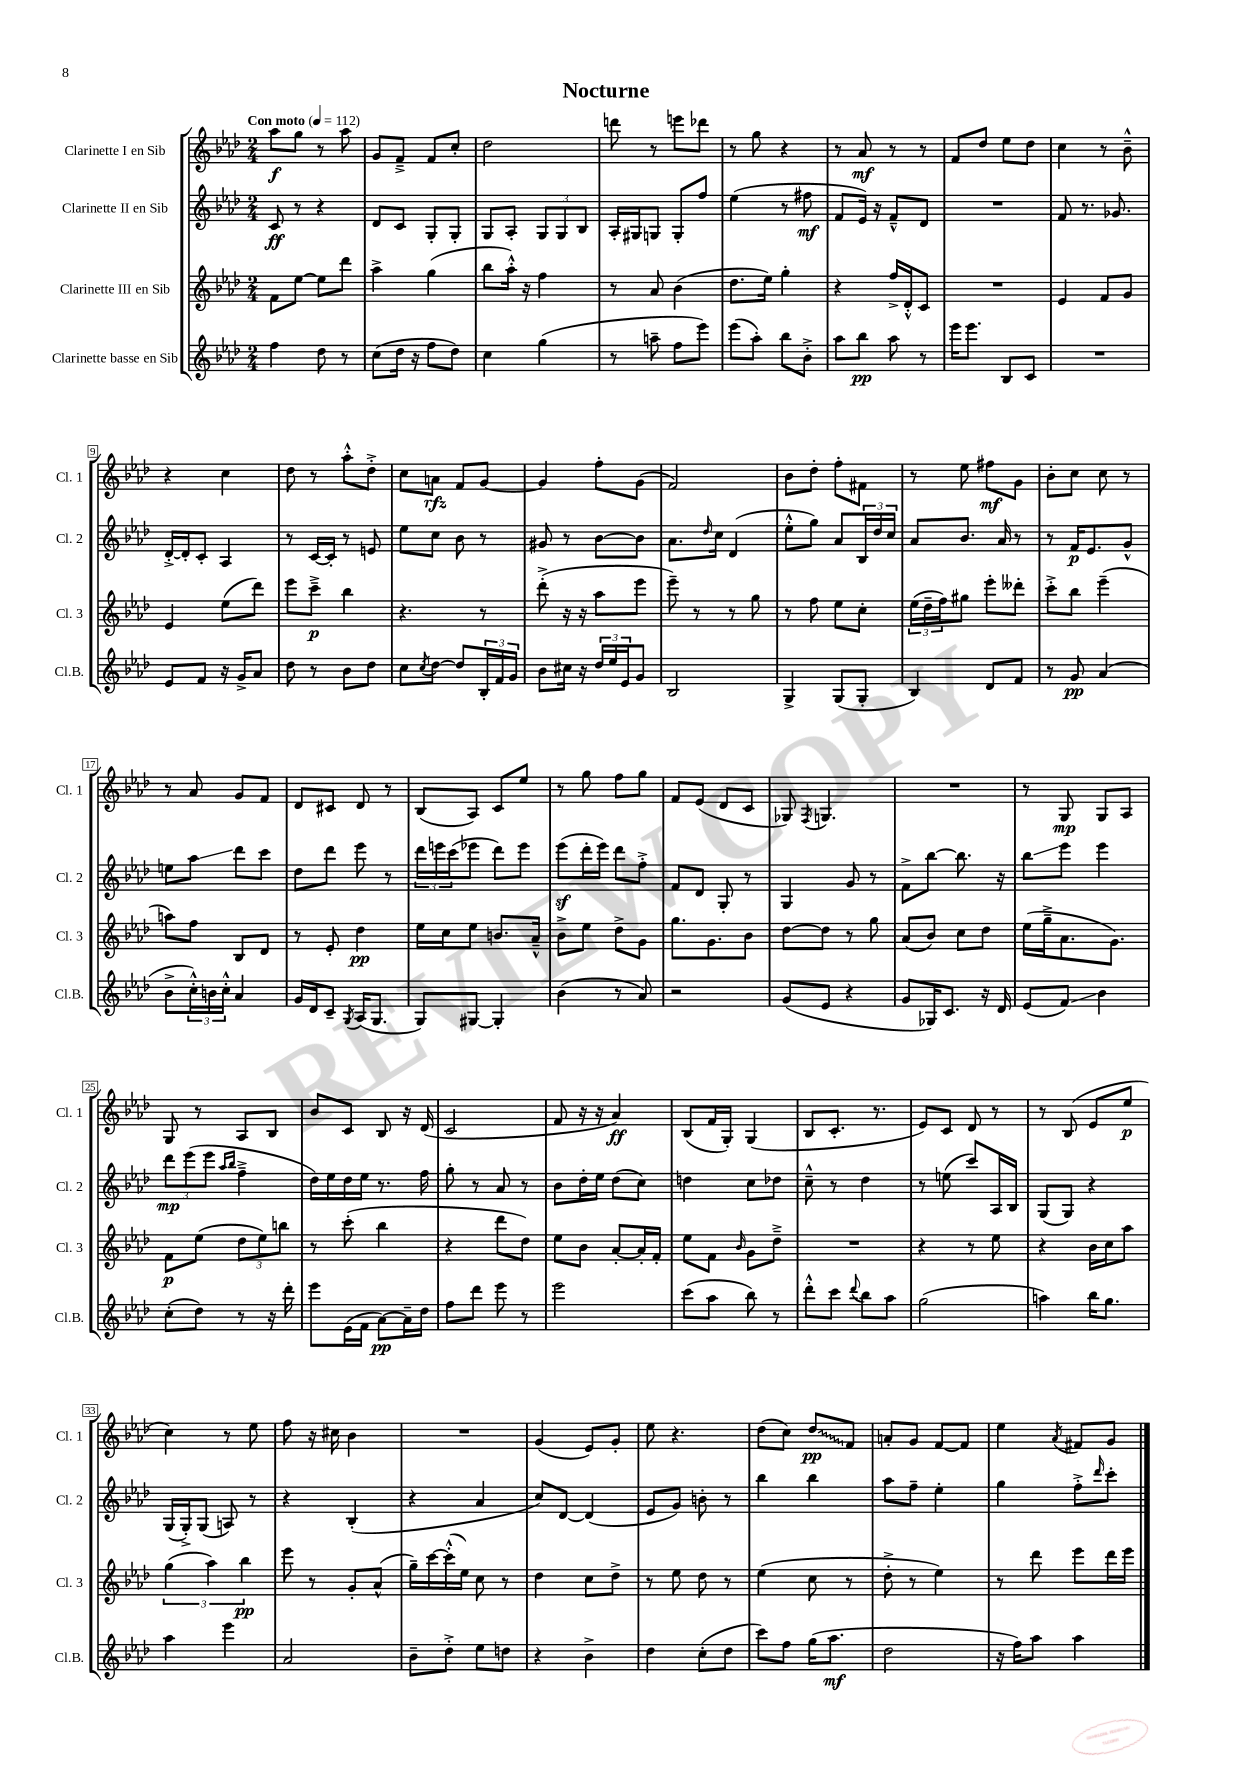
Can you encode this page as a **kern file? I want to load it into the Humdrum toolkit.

**kern	**kern	**kern	**kern
*staff4	*staff3	*staff2	*staff1
*clefG2	*clefG2	*clefG2	*clefG2
*k[b-e-a-d-]	*k[b-e-a-d-]	*k[b-e-a-d-]	*k[b-e-a-d-]
*M2/4	*M2/4	*M2/4	*M2/4
*MM112	*MM112	*MM112	*MM112
4ff	8f	8c	8aa-
.	[8ee-	8r	8gg
8dd-	8ee-]	4r	8r
8r	8ddd-	.	8aa-
=	=	=	=
(8cc	4aa-^	8d-	8g
16dd-	.	8c	8f~^
16r	.	.	.
8ff	(4gg	8G'	8f
8dd-)	.	8G'	8cc'
=	=	=	=
4cc	8bb-	8G	2dd-
.	16aa-'^^)	8A-'	.
.	16r	.	.
(4gg	4ff	12G	.
.	.	12G	.
.	.	12B-	.
=	=	=	=
8r	8r	16A-'	8ddd
.	.	16G#	.
8aa~	8a-	8G	8r
8ff	(4b-	8G'	8eee
8eee-)	.	8ff	8ddd-
=	=	=	=
(8eee-	8.dd-	(4ee-	8r
8aa-')	.	.	8gg
.	16ee-)	.	.
8bb-	4gg'	8r	4r
8b-'^	.	8ff#	.
=	=	=	=
8aa-	4r	8f	8r
8bb-	.	16e-)	8a-
.	.	16r	.
8aa-	16ff^	8f~^^	8r
.	16d-'^^	.	.
8r	8c	8d-	8r
=	=	=	=
16eee-	2r	2r	8f
8.eee-	.	.	.
.	.	.	8dd-
8B-	.	.	8ee-
8c	.	.	8dd-
=	=	=	=
2r	4e-	8f	4cc
.	.	8.r	.
.	8f	.	8r
.	.	8.g-	.
.	8g	.	8b-~^^
=	=	=	=
8e-	4e-	[16d-'^	4r
.	.	16d-']	.
8f	.	8c'	.
16r	(8ee-	4A-	4cc
16g^	.	.	.
8a-	8ddd-)	.	.
=	=	=	=
8dd-	8eee-	8r	8dd-
8r	8ccc~^	[16c	8r
.	.	16c']	.
8b-	4bb-	8r	8aa-'^^
8dd-	.	8e	8dd-'^
=	=	=	=
8cc	4.r	8ee-	8cc
8qcc	.	.	.
[8dd-	.	8cc	8a
8dd-]	.	8b-	8f
24B-'	8r	8r	[8g
24f	.	.	.
24g	.	.	.
=	=	=	=
8b-	(8ddd-'^	8g#	4g]
16cc#	16r	8r	.
16r	16r	.	.
24dd-	8aa-	[8b-	8ff'
24ee-	.	.	.
24e-	.	.	.
8g	8eee-	8b-]	(8g
=	=	=	=
2B-	8eee-~)	8.a-	2f)
.	8r	.	.
.	.	16qqdd-	.
.	.	16cc	.
.	8r	(4d-	.
.	8gg	.	.
=	=	=	=
4G^	8r	8ee-'^^	8b-
.	8ff	8gg)	8dd-'
(8G	8ee-	8a-	8ff'
8G'	8cc'	24B-	8f#
.	.	24dd-	.
.	.	24cc	.
=	=	=	=
4B-)	(24ee-	8a-	8r
.	24dd-~	.	.
.	24ff)	.	.
.	8gg#	8.b-	8ee-
8d-	8eee-'	.	8ff#
.	.	16a-	.
8f	8ddd--'	8r	8g
=	=	=	=
8r	8ccc'^	8r	8b-'
8g	8bb-	16f	8cc
.	.	8.e-	.
(4a-	(4eee-~	.	8cc
.	.	8g^^	8r
=	=	=	=
8b-^	8aa)	8ee	8r
24cc'^^)	8ff	8aa-	8a-
24b	.	.	.
24cc'^^	.	.	.
4a-	8B-	8ddd-	8g
.	8d-	8ccc	8f
=	=	=	=
16g	8r	8dd-	8d-
16d-	.	.	.
8c~	8e-'	8ddd-	8c#
8qG	.	.	.
(16A-	4dd-	8eee-	8d-
8.G	.	.	.
.	.	8r	8r
=	=	=	=
8G)	16ee-	24ddd-	(8B-
.	.	24eee	.
.	16cc	.	.
.	.	(24ccc	.
[8G#	8ee-	8eee-	8A-)
4G#']	8.b	8ddd-)	8c
.	.	8eee-	8ee-
.	16a-~^^	.	.
=	=	=	=
(4b-	8b-^	(8eee-	8r
.	8ee-	16ddd-'	8gg
.	.	16eee-)	.
8r	8dd-^	8ddd-	8ff
8a-)	8g	8ff'^	8gg
=	=	=	=
2r	8.gg	8f	8f
.	.	8d-	(8e-
.	8.g	.	.
.	.	8G'	8d-
.	8b-	8r	8c
=	=	=	=
(8g	[8dd-	4G	8G-)
.	.	.	8qF
8e-	8dd-]	.	4.G
4r	8r	8g	.
.	8gg	8r	.
=	=	=	=
8g	(8a-	8f^	2r
16G-)	8b-)	[8bb-	.
8.c	.	.	.
.	8cc	8.bb-]	.
16r	8dd-	.	.
16d-	.	16r	.
=	=	=	=
(8e-	(16ee-	8bb-	8r
.	16gg~^	.	.
8f)	8.a-	8eee-	8G
4b-	.	4eee-	8G
.	8.g)	.	.
.	.	.	8A-
=	=	=	=
(8cc'	8f	12ddd-	8G
.	.	(12eee-	.
8dd-)	(8ee-	.	8r
.	.	12eee-	.
.	.	16qqaa-	.
.	.	16qqbb-	.
8r	12dd-	4ff~^	8A-
.	12ee-)	.	.
16r	.	.	8B-
.	12bb	.	.
16ddd-'	.	.	.
=	=	=	=
8eee-	8r	16dd-)	8b-
.	.	16ee-	.
(16e-	(8ccc'	16dd-	8c
16f	.	16ee-	.
[8a-)	4bb-	8.r	8B-
16a-~]	.	.	16r
16dd-	.	16ff	(16d-
=	=	=	=
8ff	4r	8gg'	2c
8ddd-	.	8r	.
8eee-	8ddd-	8a-	.
8r	8dd-)	8r	.
=	=	=	=
2eee-	8ee-	8b-	8f
.	8b-	16dd-'	16r
.	.	16ee-	16r
.	[8a-'	(8dd-	4a-)
.	16a-']	8cc)	.
.	16f'	.	.
=	=	=	=
(8ccc	8ee-	4dd	(8B-
8aa-	8f	.	16f
.	.	.	16G')
.	16qqb-	.	.
8bb-)	8g	8cc	(4G
8r	8dd-~^	8dd-	.
=	=	=	=
8ddd-'^^	2r	8cc~^^	8B-
8ccc	.	8r	8.c'
8qqddd-	.	.	.
8bb-	.	4dd-	.
.	.	.	8.r
8aa-	.	.	.
=	=	=	=
(2gg	4r	8r	8e-)
.	.	(8ee	8c
.	8r	8ccc)	8d-
.	8ee-	16A-	8r
.	.	16B-	.
=	=	=	=
4aa)	4r	(8G	8r
.	.	8G)	(8B-
16bb-	16b-	4r	8e-
8.gg	16cc	.	.
.	8aa-	.	8ee-
=	=	=	=
4aa-	(6gg	(16G	4cc)
.	.	16G'^)	.
.	.	(8G	.
.	6aa-)	.	.
4eee-	.	8A)	8r
.	6bb-	.	.
.	.	8r	8ee-
=	=	=	=
2a-	8eee-	4r	8ff
.	8r	.	16r
.	.	.	16cc#
.	8g'	(4B-'	4b-
.	(8a-^^	.	.
=	=	=	=
8b-~	16gg~)	4r	2r
.	[16ccc	.	.
8dd-'^	(16ccc'^^]	.	.
.	16ee-)	.	.
8ee-	8cc	4a-	.
8dd	8r	.	.
=	=	=	=
4r	4dd-	8cc)	(4g
.	.	[8d-	.
4b-^	8cc	(4d-]	8e-)
.	8dd-^	.	8g'
=	=	=	=
4dd-	8r	8e-	8ee-
.	8ee-	8g)	4.r
(8cc'	8dd-	8b'	.
8dd-	8r	8r	.
=	=	=	=
8ccc)	(4ee-	4bb-	(8dd-
8ff	.	.	8cc)
(16gg	8cc	4bb-	8dd-
8.aa-	.	.	.
.	8r	.	8f
=	=	=	=
2dd-	8dd-'^	8aa-	8a'
.	8r	8ff~	8g
.	4ee-)	4ee-'	[8f
.	.	.	8f]
=	=	=	=
16r	8r	4gg	4ee-
16ff)	.	.	.
8aa-	8ddd-	.	.
.	.	.	8qa-
4aa-	8eee-	8ff'^	8f#
.	.	16qqddd-	.
.	16ddd-	8ccc'	8g
.	16eee-	.	.
==	==	==	==
*-	*-	*-	*-
